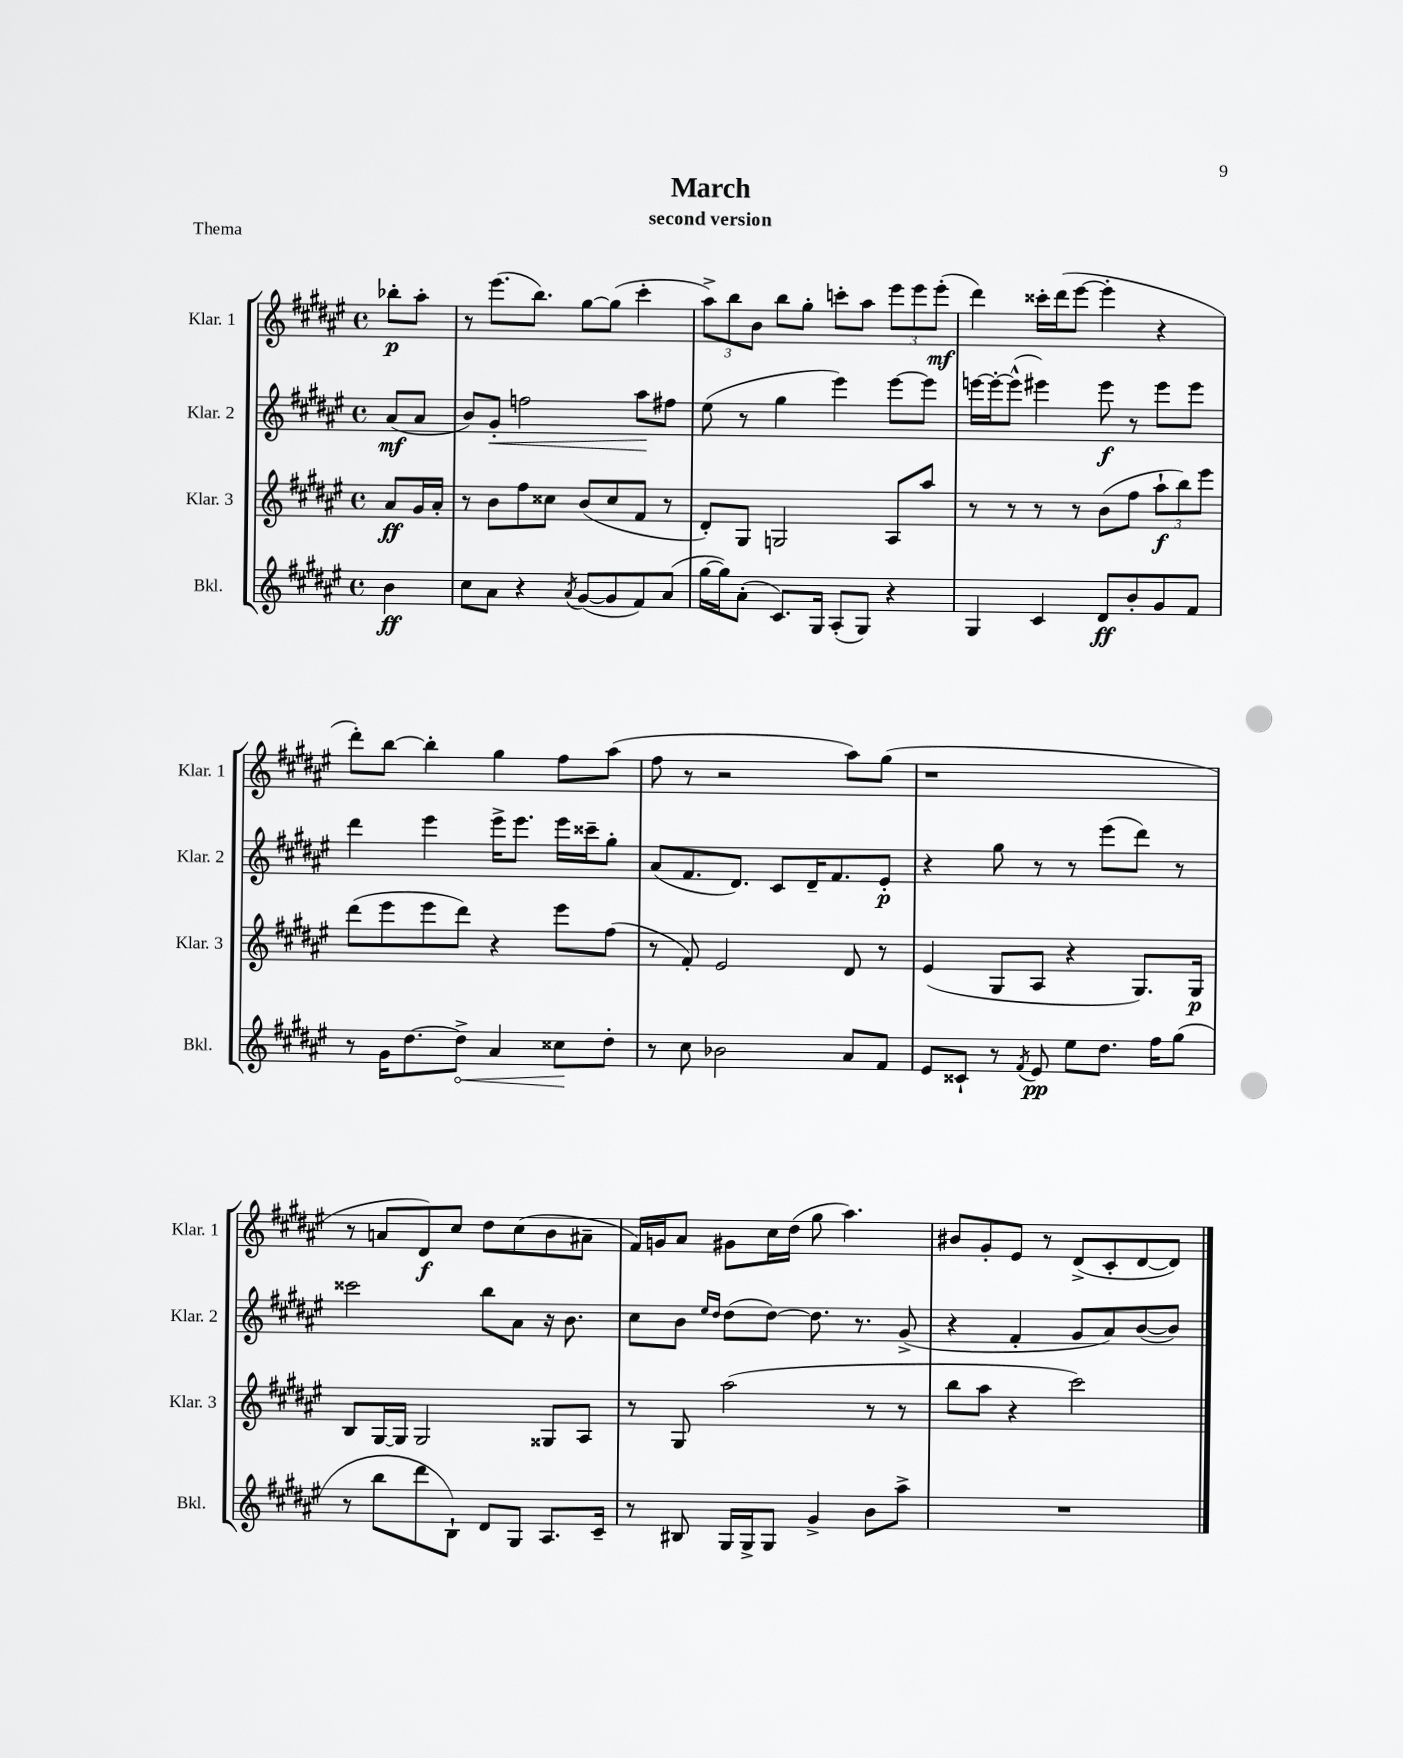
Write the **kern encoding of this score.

**kern	**dynam	**kern	**dynam	**kern	**dynam	**kern	**dynam
*part4	*part4	*part3	*part3	*part2	*part2	*part1	*part1
*staff4	*staff4	*staff3	*staff3	*staff2	*staff2	*staff1	*staff1
*I"Bkl.	*	*I"Klar. 3	*	*I"Klar. 2	*	*I"Klar. 1	*
*I'Bkl.	*	*I'Klar. 3	*	*I'Klar. 2	*	*I'Klar. 1	*
*clefG2	*	*clefG2	*	*clefG2	*	*clefG2	*
*k[f#c#g#d#a#e#]	*	*k[f#c#g#d#a#e#]	*	*k[f#c#g#d#a#e#]	*	*k[f#c#g#d#a#e#]	*
*M4/4	*	*M4/4	*	*M4/4	*	*M4/4	*
*met(c)	*	*met(c)	*	*met(c)	*	*met(c)	*
=	=	=	=	=	=	=	=
4b\	ff	8a#/L	ff	(8a#/L	mf	8bb-X'\L	p
.	.	16g#/L	.	8a#/J	.	8aa#'\J	.
.	.	16a#'/JJ	.	.	.	.	.
=1	=1	=1	=1	=1	=1	=1	=1
8cc#\L	.	8r	.	8b/L)	.	8r	.
!	!	!	!	!	!LO:HP:b	!	!
8a#\J	.	8b\L	.	8g#'/J	<	(8.eee#\L	.
4r	.	8ff#\	.	2ffn\	.	.	.
.	.	.	.	.	.	8.bb\J)	.
.	.	8cc##X\J	.	.	.	.	.
8qa#/	.	.	.	.	.	.	.
([8g#/L	.	(8b/L	.	.	.	[8gg#\L	.
8g#/]	.	8cc##/	.	.	.	(8gg#\J]	.
8f#/)	.	8f#/J	.	8aa#\L	.	4ccc#'\	.
(8a#/J	.	8r	.	8ff#X\J	[	.	.
=2	=2	=2	=2	=2	=2	=2	=2
[16gg#\LL	.	8d#'/L)	.	(8ee#\	.	12aa#^\L)	.
16gg#\J])	.	.	.	.	.	.	.
.	.	.	.	.	.	12bb\	.
(8a#'\J	.	8G#/J	.	8r	.	.	.
.	.	.	.	.	.	12b\J	.
8.c#/L)	.	2Gn/	.	4gg#\	.	8bb\L	.
.	.	.	.	.	.	8gg#'\J	.
16G#/Jk	.	.	.	.	.	.	.
(8A#'/L	.	.	.	4eee#\)	.	8cccn'\L	.
8G#/J)	.	.	.	.	.	8aa#\J	.
4r	.	8A#/L	.	[8eee#\L	.	12eee#\L	.
.	.	.	.	.	.	12eee#\	.
.	.	8aa#/J	.	8eee#\J]	.	.	.
.	.	.	.	.	.	(12eee#'\J	mf
=3	=3	=3	=3	=3	=3	=3	=3
4G#/	.	8r	.	[16eeen\LL	.	4ddd#\)	.
.	.	.	.	16eee'\J_	.	.	.
.	.	8r	.	(8eee^^\J]	.	.	.
4c#/	.	8r	.	4eee#X\)	.	16ccc##X'\LL	.
.	.	.	.	.	.	(16ddd#\J	.
.	.	8r	.	.	.	[8eee#\J	.
8d#/L	ff	(8b\L	.	8eee#\	f	4eee#'\]	.
8b'/	.	8ff#\J	.	8r	.	.	.
8g#/	.	12aa#`\L	f	8eee#\L	.	4r	.
.	.	12bb\)	.	.	.	.	.
8f#/J	.	.	.	8eee#\J	.	.	.
.	.	12eee#\J	.	.	.	.	.
!!LO:LB:g=z
=4	=4	=4	=4	=4	=4	=4	=4
8r	.	(8ddd#\L	.	4ddd#\	.	8ddd#'\L)	.
16g#\KL	.	8eee#\	.	.	.	[8bb\J	.
[8.dd#\	.	.	.	.	.	.	.
.	.	8eee#\	.	4eee#\	.	4bb'\]	.
!	!LO:HP:b	!	!	!	!	!	!
8dd#^\J]	<	8ddd#\J)	.	.	.	.	.
4a#/	.	4r	.	16eee#^\KL	.	4gg#\	.
.	.	.	.	8.eee#\J	.	.	.
8cc##X\L	.	8eee#\L	.	16eee#\LL	.	8ff#\L	.
.	.	.	.	16ccc##X~\J	.	.	.
8dd#'\J	[	(8ff#\J	.	8gg#'\J	.	(8aa#\J	.
=5	=5	=5	=5	=5	=5	=5	=5
8r	.	8r	.	(8a#/L	.	8ff#\	.
8cc#\	.	8f#'/)	.	8.f#/	.	8r	.
2b-X\	.	2e#/	.	.	.	2r	.
.	.	.	.	8.d#/J)	.	.	.
.	.	.	.	8c#/L	.	.	.
.	.	.	.	16d#~/K	.	.	.
.	.	.	.	8.f#/	.	.	.
8a#/L	.	8d#/	.	.	.	8aa#\L)	.
8f#/J	.	8r	.	8e#'/J	p	(8gg#\J	.
=6	=6	=6	=6	=6	=6	=6	=6
8e#/L	.	(4e#/	.	4r	.	1r	.
8c##X`/J	.	.	.	.	.	.	.
8r	.	8G#/L	.	8gg#\	.	.	.
8qf#/	.	.	.	.	.	.	.
8e#/	pp	8A#/J	.	8r	.	.	.
8ee#\L	.	4r	.	8r	.	.	.
8.dd#\J	.	.	.	(8eee#\L	.	.	.
.	.	8.G#/L)	.	8ddd#\J)	.	.	.
16ff#\KL	.	.	.	.	.	.	.
(8gg#\J	.	.	.	8r	.	.	.
.	.	16G#/Jk	p	.	.	.	.
!!LO:LB:g=z
=7	=7	=7	=7	=7	=7	=7	=7
8r	.	8B/L	.	2ccc##X\	.	8r	.
8bb\L	.	[16G#/L	.	.	.	8an/L	.
.	.	16G#/JJ]	.	.	.	.	.
8ddd#\	.	2G#/	.	.	.	8d#/)	f
8B`\J)	.	.	.	.	.	8cc#/J	.
8d#/L	.	.	.	8bb\L	.	8dd#\L	.
8G#/J	.	.	.	8a#\J	.	(8cc#\	.
8.A#/L	.	8G##X/L	.	16r	.	8b\	.
.	.	.	.	8.b\	.	.	.
.	.	8A#/J	.	.	.	8a#X~\J	.
16c#~/Jk	.	.	.	.	.	.	.
=8	=8	=8	=8	=8	=8	=8	=8
8r	.	8r	.	8cc#\L	.	16f#/LL)	.
.	.	.	.	.	.	16gn/J	.
8B#X/	.	8G#/	.	8b\J	.	8a#/J	.
.	.	.	.	16qqee#/LL	.	.	.
.	.	.	.	16qqdd#/JJ	.	.	.
16G#/LL	.	(2aa#\	.	(8dd#\L	.	8g#X\L	.
16G#^/J	.	.	.	.	.	.	.
8G#/J	.	.	.	[8dd#\J)	.	16cc#\L	.
.	.	.	.	.	.	(16dd#\JJ	.
4g#^/	.	.	.	8.dd#\]	.	8gg#\	.
.	.	.	.	.	.	4.aa#\)	.
.	.	.	.	8.r	.	.	.
8b\L	.	8r	.	.	.	.	.
8aa#^\J	.	8r	.	(8g#^/	.	.	.
=9	=9	=9	=9	=9	=9	=9	=9
1r	.	8bb\L	.	4r	.	8b#X/L	.
.	.	8aa#\J	.	.	.	8g#'/	.
.	.	4r	.	4f#'/	.	8e#/J	.
.	.	.	.	.	.	8r	.
.	.	2ccc#\)	.	8g#/L	.	(8d#^/L	.
.	.	.	.	8a#/)	.	8c#'/	.
.	.	.	.	([8b/	.	[8d#/	.
.	.	.	.	8b/J])	.	8d#/J])	.
==	==	==	==	==	==	==	==
*-	*-	*-	*-	*-	*-	*-	*-
